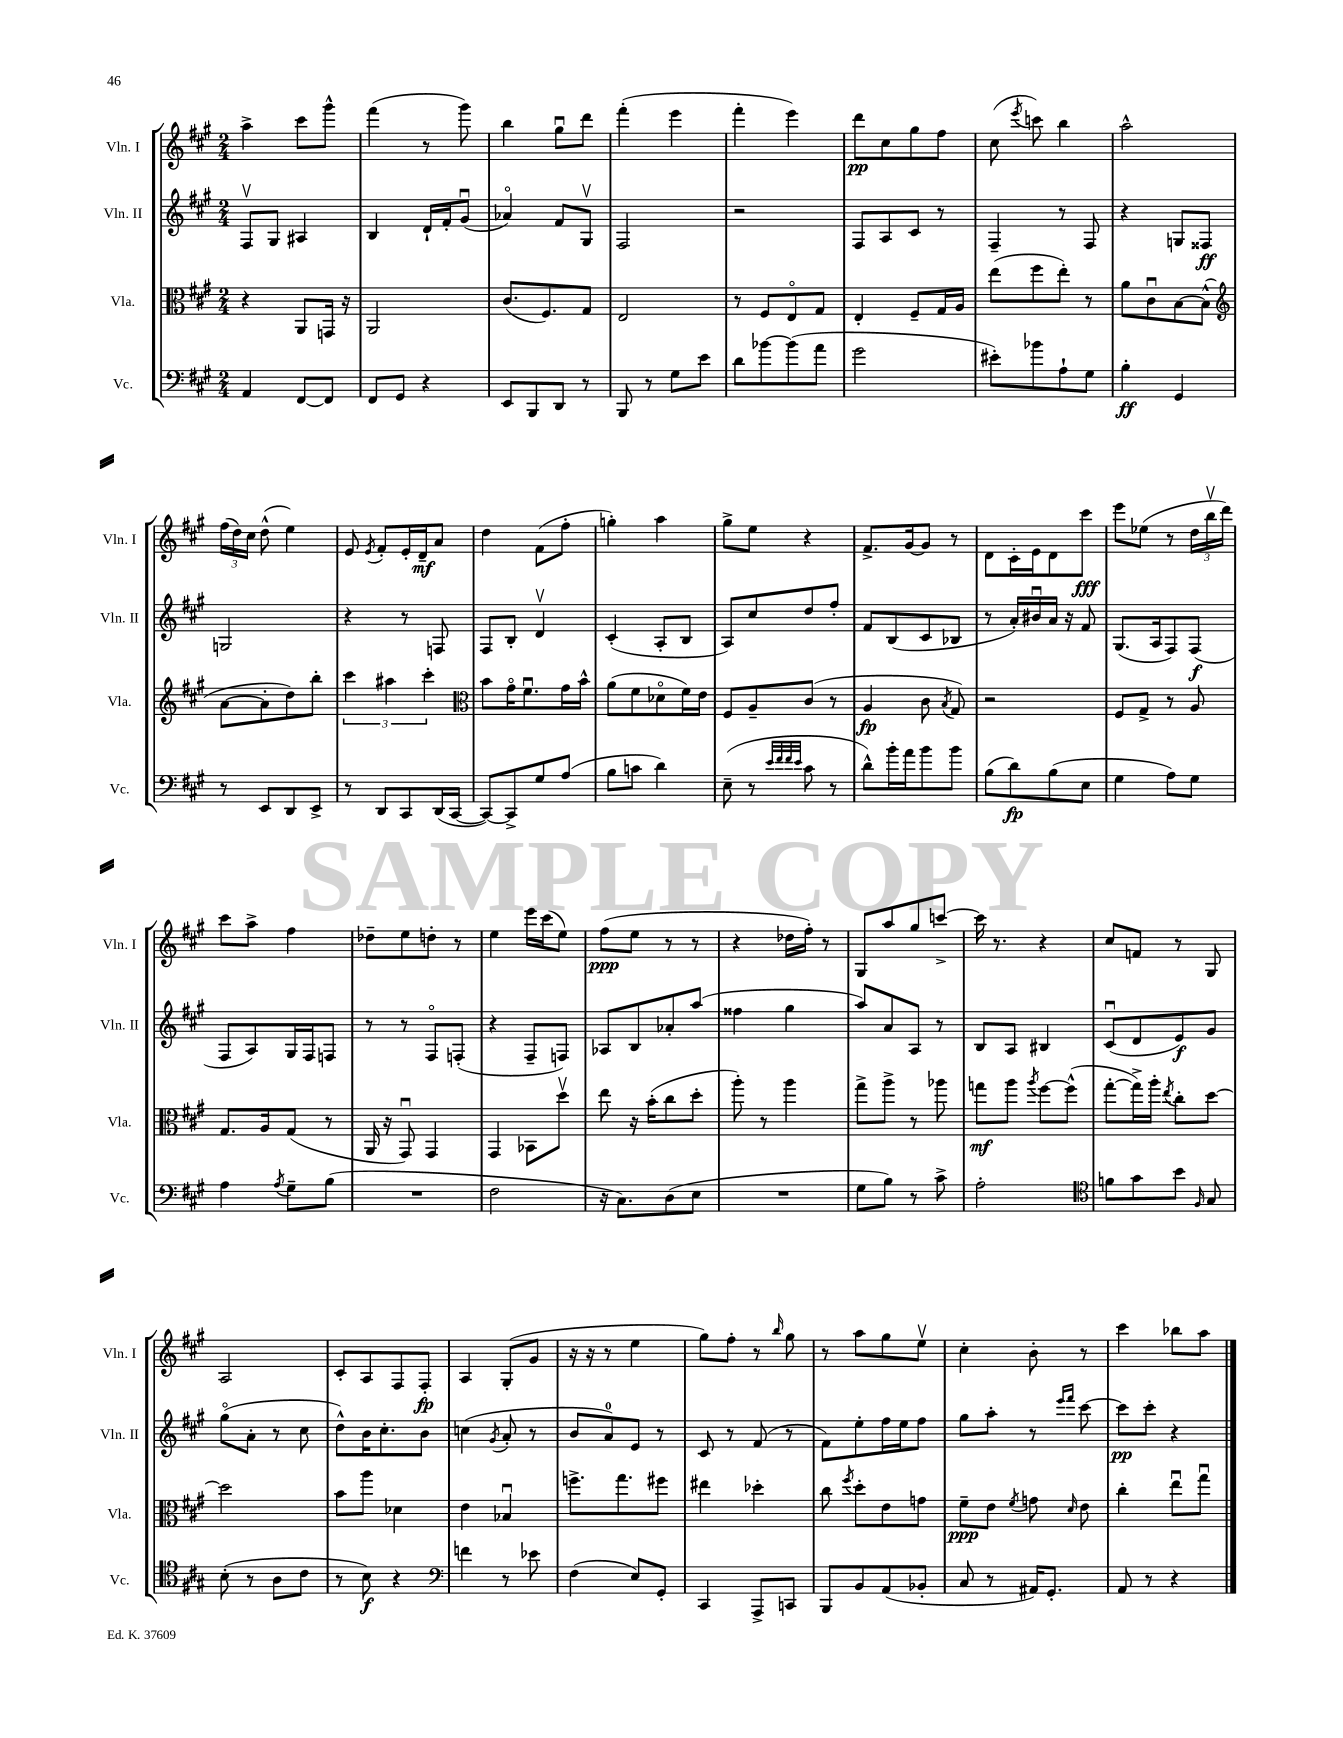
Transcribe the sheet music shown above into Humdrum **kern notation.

**kern	**dynam	**kern	**dynam	**kern	**dynam	**kern	**dynam
*part4	*part4	*part3	*part3	*part2	*part2	*part1	*part1
*staff4	*staff4	*staff3	*staff3	*staff2	*staff2	*staff1	*staff1
*I"Vc.	*	*I"Vla.	*	*I"Vln. II	*	*I"Vln. I	*
*I'Vc.	*	*I'Vla.	*	*I'Vln. II	*	*I'Vln. I	*
*clefF4	*	*clefC3	*	*clefG2	*	*clefG2	*
*k[f#c#g#]	*	*k[f#c#g#]	*	*k[f#c#g#]	*	*k[f#c#g#]	*
*M2/4	*	*M2/4	*	*M2/4	*	*M2/4	*
=59	=59	=59	=59	=59	=59	=59	=59
4AA/	.	4r	.	8F#v/L	.	4aa^\	.
.	.	.	.	8G#/J	.	.	.
[8FF#/L	.	8AA/L	.	4A#X/	.	8ccc#\L	.
8FF#/J]	.	16GGn/Jk	.	.	.	8ggg#^^\J	.
.	.	16r	.	.	.	.	.
=60	=60	=60	=60	=60	=60	=60	=60
8FF#/L	.	2AA/	.	4B/	.	(4fff#\	.
8GG#/J	.	.	.	.	.	.	.
4r	.	.	.	16d`/LL	.	8r	.
.	.	.	.	16f#'/J	.	.	.
.	.	.	.	(8g#u/J	.	8ggg#\)	.
=61	=61	=61	=61	=61	=61	=61	=61
8EE/L	.	(8.c#/L	.	4a-X/)	.	4bb\	.
8BBB/	.	.	.	.	.	.	.
.	.	8.F#/)	.	.	.	.	.
8DD/J	.	.	.	8f#/L	.	8gg#u\L	.
8r	.	8G#/J	.	8G#v/J	.	8ddd\J	.
=62	=62	=62	=62	=62	=62	=62	=62
8BBB/	.	2E/	.	2F#/	.	(4fff#'\	.
8r	.	.	.	.	.	.	.
8G#\L	.	.	.	.	.	4eee\	.
8e\J	.	.	.	.	.	.	.
=63	=63	=63	=63	=63	=63	=63	=63
8d\L	.	8r	.	2r	.	4fff#'\	.
[8b-X\	.	8F#/L	.	.	.	.	.
(8b-\]	.	8E/	.	.	.	4eee\)	.
8a\J	.	8G#/J	.	.	.	.	.
=64	=64	=64	=64	=64	=64	=64	=64
2g#\	.	4E'/	.	8F#/L	.	8ddd\L	pp
.	.	.	.	8A/	.	8cc#\	.
.	.	8F#~/L	.	8c#/J	.	8gg#\	.
.	.	16G#/L	.	8r	.	8ff#\J	.
.	.	16A/JJ	.	.	.	.	.
=65	=65	=65	=65	=65	=65	=65	=65
8e#X'\L)	.	(8ee\L	.	4F#~/	.	(8cc#\	.
.	.	.	.	.	.	8qeee/	.
8b-X\	.	8ff#\	.	.	.	8cccn\)	.
8A`\	.	8ee'\J)	.	8r	.	4bb\	.
8G#\J	.	8r	.	8F#/	.	.	.
=66	=66	=66	=66	=66	=66	=66	=66
4B'\	ff	8a\L	.	4r	.	2aa^^\	.
.	.	8c#u\	.	.	.	.	.
4GG#/	.	[8B\	.	8Gn/L	.	.	.
.	.	(8B^^\J]	.	8F##X/J	ff	.	.
!!LO:LB:g=z
=67	=67	=67	=67	=67	=67	=67	=67
*	*	*clefG2	*	*	*	*	*
8r	.	[8a\L	.	2Gn/	.	(24ff#\LL	.
.	.	.	.	.	.	24dd\)	.
.	.	.	.	.	.	24cc#\JJ	.
8EE/L	.	8a'\]	.	.	.	(8dd^^\	.
8DD/	.	8dd\)	.	.	.	4ee\)	.
8EE^/J	.	8bb'\J	.	.	.	.	.
=68	=68	=68	=68	=68	=68	=68	=68
8r	.	6ccc#\	.	4r	.	8e/	.
.	.	.	.	.	.	8qe/	.
8DD/L	.	.	.	.	.	8f#'/L	.
.	.	6aa#X\	.	.	.	.	.
8CC#/	.	.	.	8r	.	16e'/L	.
.	.	.	.	.	.	16d~/J	mf
.	.	6ccc#'\	.	.	.	.	.
(16DD/L	.	.	.	8Fn/	.	8a/J	.
[16CC#/JJ	.	.	.	.	.	.	.
=69	=69	=69	=69	=69	=69	=69	=69
*	*	*clefC3	*	*	*	*	*
8CC#/L_)	.	8b\L	.	8F#/L	.	4dd\	.
8CC#^/]	.	16g#\K	.	8B'/J	.	.	.
.	.	8.f#u\	.	.	.	.	.
8G#/	.	.	.	4dv/	.	(8f#\L	.
(8A/J	.	16g#\L	.	.	.	8ff#'\J	.
.	.	16b^^\JJ	.	.	.	.	.
=70	=70	=70	=70	=70	=70	=70	=70
8B\L	.	(8a\L	.	(4c#'/	.	4ggn'\)	.
8cn\J	.	8f#\	.	.	.	.	.
4d\)	.	8d-X\	.	8A'/L	.	4aa\	.
.	.	16f#\L)	.	8B/J	.	.	.
.	.	16e\JJ	.	.	.	.	.
=71	=71	=71	=71	=71	=71	=71	=71
(8E~\	.	8F#/L	.	8A/L)	.	8gg#^\L	.
8r	.	8A~/	.	8cc#/	.	8ee\J	.
32qqe/LLL	.	.	.	.	.	.	.
32qqf#/	.	.	.	.	.	.	.
32qqf#/	.	.	.	.	.	.	.
32qqe/JJJ	.	.	.	.	.	.	.
8c#\	.	(8c#/J	.	8dd/	.	4r	.
8r	.	8r	.	8ff#'/J	.	.	.
=72	=72	=72	=72	=72	=72	=72	=72
8d^^\L)	.	4A/	fp	8f#/L	.	8.f#^/L	.
16b'\L	.	.	.	(8B/	.	.	.
16a\J	.	.	.	.	.	[16g#/k	.
8b\	.	8c#\	.	8c#/	.	8g#/J]	.
.	.	8qB/	.	.	.	.	.
8b\J	.	8G#/)	.	8B-X/J	.	8r	.
=73	=73	=73	=73	=73	=73	=73	=73
(8B\L	.	2r	.	8r	.	8d\L	.
8d\)	fp	.	.	16a'/LL)	.	16c#'\L	.
.	.	.	.	16b#Xu/	.	16e\J	.
(8B\	.	.	.	16a/JJ	.	8d\	.
.	.	.	.	16r	.	.	.
8E\J	.	.	.	8f#/	.	8ccc#\J	fff
=74	=74	=74	=74	=74	=74	=74	=74
4G#\	.	8F#/L	.	(8.G#/L	.	8eee\L	.
.	.	8G#^/J	.	.	.	(8ee-X\J	.
.	.	.	.	16A/k	.	.	.
8A\L)	.	8r	.	8F#/)	.	8r	.
8G#\J	.	8A/	.	(8F#/J	f	24dd\LL	.
.	.	.	.	.	.	24bbv\	.
.	.	.	.	.	.	24ddd\JJ)	.
!!LO:LB:g=z
=75	=75	=75	=75	=75	=75	=75	=75
4A\	.	8.G#/L	.	8F#/L	.	8ccc#\L	.
.	.	.	.	8A/)	.	8aa^\J	.
.	.	16A/k	.	.	.	.	.
8qA/	.	.	.	.	.	.	.
8G#~\L	.	(8G#/J	.	16G#/L	.	4ff#\	.
.	.	.	.	16F#/J	.	.	.
(8B\J	.	8r	.	8Fn/J	.	.	.
=76	=76	=76	=76	=76	=76	=76	=76
2r	.	16AA/	.	8r	.	8dd-X~\L	.
.	.	16r	.	.	.	.	.
.	.	8GG#u/)	.	8r	.	8ee\	.
.	.	4GG#/	.	8F#/L	.	8ddn'\J	.
.	.	.	.	(8Fn'/J	.	8r	.
=77	=77	=77	=77	=77	=77	=77	=77
2F#\	.	4GG#/	.	4r	.	4ee\	.
.	.	8BB-X\L	.	8F#~/L	.	16eee\LL	.
.	.	.	.	.	.	(16ccc#\J	.
.	.	8ddv\J	.	8Fn/J)	.	8ee\J)	.
=78	=78	=78	=78	=78	=78	=78	=78
16r	.	8ee\	.	8A-X/L	.	(8ff#\L	ppp
8.C#\L)	.	.	.	.	.	.	.
.	.	16r	.	8B/	.	8ee\J	.
.	.	(16b'\KL	.	.	.	.	.
(8D\	.	8cc#\	.	8a-X'/	.	8r	.
8E\J	.	8dd'\J	.	(8aa/J	.	8r	.
=79	=79	=79	=79	=79	=79	=79	=79
2r	.	8aa'\)	.	4ff##X\	.	4r	.
.	.	8r	.	.	.	.	.
.	.	4aa\	.	4gg#\	.	16dd-X\LL	.
.	.	.	.	.	.	16ff#'\JJ)	.
.	.	.	.	.	.	8r	.
=80	=80	=80	=80	=80	=80	=80	=80
8G#\L	.	8gg#^\L	.	8aa/L)	.	8G#/L	.
8B\J)	.	8aa^\J	.	8a/	.	8aa/	.
8r	.	8r	.	8A/J	.	8gg#/	.
8c#^\	.	8aa-X\	.	8r	.	[8cccn^/J	.
=81	=81	=81	=81	=81	=81	=81	=81
2A'\	.	8ggn\L	mf	8B/L	.	16ccc\]	.
.	.	.	.	.	.	8.r	.
.	.	8aa\J	.	8A/J	.	.	.
.	.	8qaa/	.	.	.	.	.
.	.	[8ff#\L	.	4B#X/	.	4r	.
.	.	(8ff#^^\J]	.	.	.	.	.
=82	=82	=82	=82	=82	=82	=82	=82
*clefC4	*	*	*	*	*	*	*
8fn\L	.	[8gg#'\L	.	(8c#u/L	.	8cc#/L	.
8g#\	.	16gg#^\L])	.	8d/	.	8fn/J	.
.	.	16aa'\JJ	.	.	.	.	.
.	.	8qee/	.	.	.	.	.
8b\J	.	8cc#'\L	.	8e/)	f	8r	.
16qqF#/	.	.	.	.	.	.	.
8G#/	.	[8dd\J	.	8g#/J	.	8G#/	.
!!LO:LB:g=z
=83	=83	=83	=83	=83	=83	=83	=83
(8B'\	.	2dd\]	.	(8gg#\L	.	2A/	.
8r	.	.	.	8a'\J	.	.	.
8A\L	.	.	.	8r	.	.	.
8c#\J	.	.	.	8cc#\	.	.	.
=84	=84	=84	=84	=84	=84	=84	=84
8r	.	8b\L	.	8dd^^\L)	.	8c#'/L	.
8B\)	f	8aa\J	.	16b\K	.	8A/	.
.	.	.	.	8.cc#'\	.	.	.
4r	.	4d-X\	.	.	.	8F#/	.
.	.	.	.	8b\J	.	8F#'/J	fp
=85	=85	=85	=85	=85	=85	=85	=85
*clefF4	*	*	*	*	*	*	*
4fn\	.	4e\	.	(4ccn\	.	4A/	.
.	.	.	.	8qg#/	.	.	.
8r	.	4B-Xu/	.	8a'/	.	(8G#'/L	.
8e-X\	.	.	.	8r	.	8g#/J	.
=86	=86	=86	=86	=86	=86	=86	=86
(4F#\	.	8.ffn^\L	.	8b/L	.	16r	.
.	.	.	.	.	.	16r	.
.	.	.	.	8a/)	.	8r	.
.	.	8.gg#\	.	.	.	.	.
8E/L)	.	.	.	8e/J	.	4ee\	.
8GG#'/J	.	8ff#X\J	.	8r	.	.	.
=87	=87	=87	=87	=87	=87	=87	=87
4CC#/	.	4ee#X\	.	8c#/	.	8gg#\L)	.
.	.	.	.	8r	.	8ff#'\J	.
8AAA^/L	.	4dd-X'\	.	(8f#/	.	8r	.
.	.	.	.	.	.	16qqbb/	.
8CCn/J	.	.	.	8r	.	8gg#\	.
=88	=88	=88	=88	=88	=88	=88	=88
8BBB/L	.	8cc#\	.	8f#\L)	.	8r	.
.	.	8qff#/	.	.	.	.	.
8BB/	.	8dd'\L	.	8ee'\	.	8aa\L	.
(8AA/	.	8e\	.	16ff#\L	.	8gg#\	.
.	.	.	.	16ee\J	.	.	.
8BB-X'/J	.	8gn\J	.	8ff#\J	.	8eev\J	.
=89	=89	=89	=89	=89	=89	=89	=89
8C#/	.	8f#~\L	ppp	8gg#\L	.	4cc#'\	.
8r	.	8e\J	.	8aa'\J	.	.	.
.	.	8qf#/	.	.	.	.	.
16AA#X/KL)	.	8gn\	.	8r	.	8b'\	.
8.GG#'/J	.	.	.	.	.	.	.
.	.	.	.	16qqeee/LL	.	.	.
.	.	16qqd/	.	16qqfff#/JJ	.	.	.
.	.	8e\	.	[8ccc#\	.	8r	.
=90	=90	=90	=90	=90	=90	=90	=90
8AA/	.	4cc#'\	.	8ccc#\L]	pp	4ccc#\	.
8r	.	.	.	8ccc#'\J	.	.	.
4r	.	8eeu\L	.	4r	.	8bb-X\L	.
.	.	8gg#u\J	.	.	.	8aa\J	.
==	==	==	==	==	==	==	==
*-	*-	*-	*-	*-	*-	*-	*-
